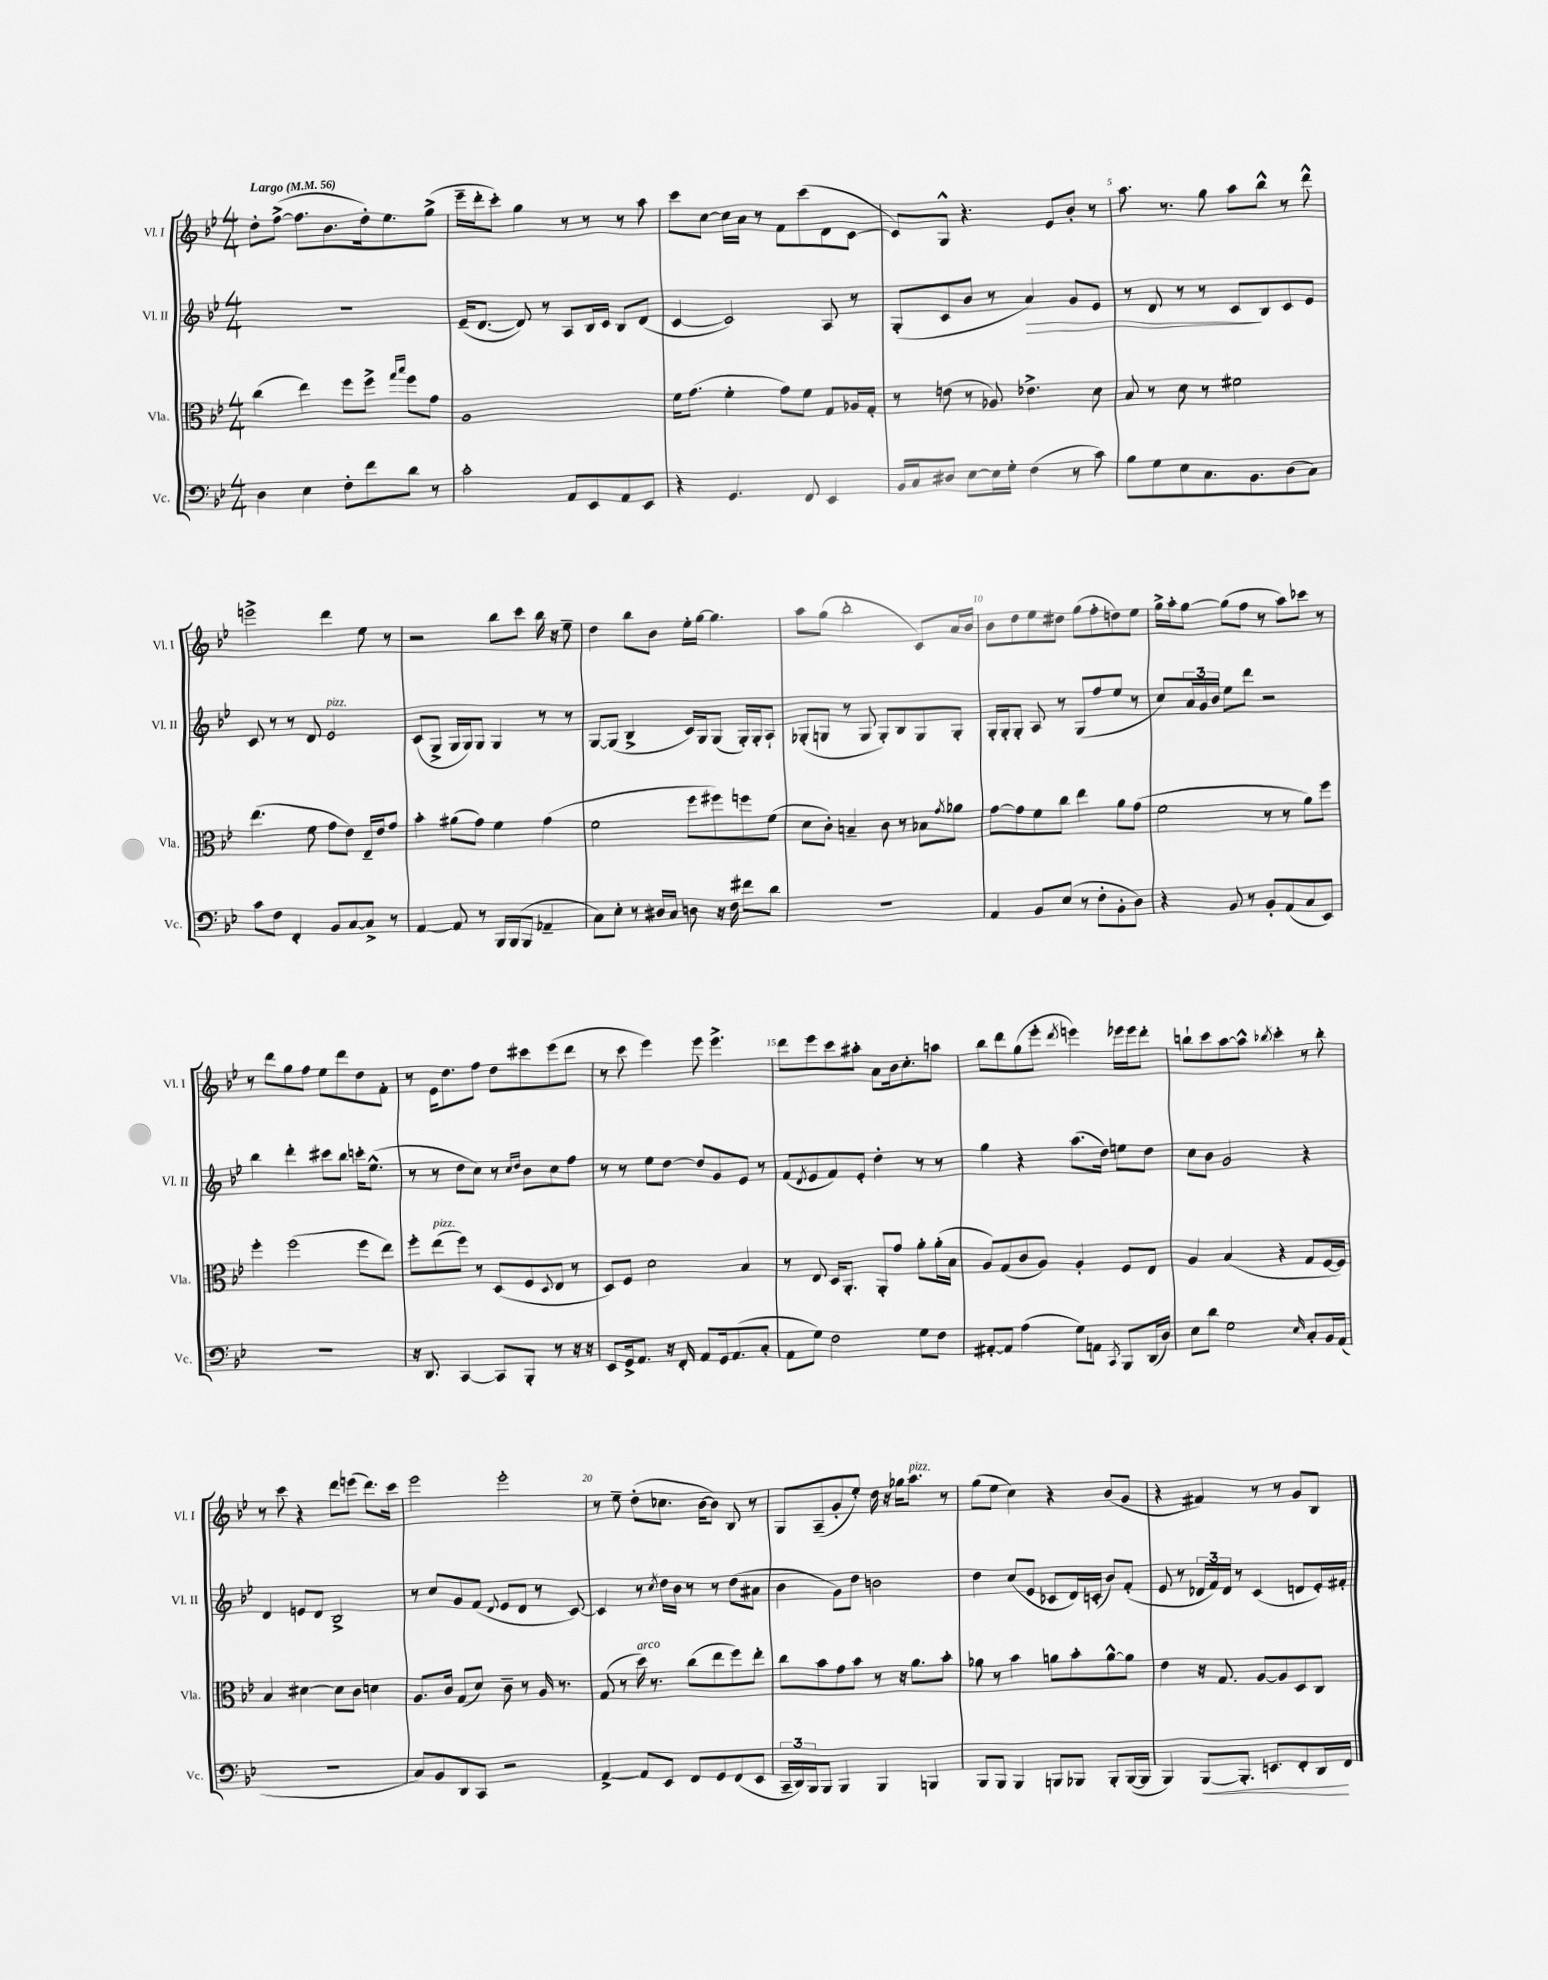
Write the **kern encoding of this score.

**kern	**dynam	**kern	**kern	**dynam	**kern
*part4	*part4	*part3	*part2	*part2	*part1
*staff4	*staff4	*staff3	*staff2	*staff2	*staff1
*I"Vc.	*	*I"Vla.	*I"Vl. II	*	*I"Vl. I
*I'Vc.	*	*I'Vla.	*I'Vl. II	*	*I'Vl. I
*clefF4	*	*clefC3	*clefG2	*	*clefG2
*k[b-e-]	*	*k[b-e-]	*k[b-e-]	*	*k[b-e-]
*M4/4	*	*M4/4	*M4/4	*	*M4/4
*MM56	*	*MM56	*MM56	*	*MM56
=1	=1	=1	=1	=1	=1
!	!	!	!	!	!LO:TX:a:B:t=Largo
4D\	.	(4cc\	1r	.	8dd'\L
.	.	.	.	.	([8ff^\J
4E-\	.	4ee-\)	.	.	8.ff\L]
.	.	.	.	.	8.b-\
8F'\L	.	8ff\L	.	.	.
8f\	.	8ff^\J	.	.	16dd'\k)
.	.	.	.	.	8.ee-\
.	.	16qqgg/LL	.	.	.
.	.	16qqbb-/JJ	.	.	.
8d\J	.	8ff\L	.	.	.
8r	.	8g\J	.	.	(8gg^\J
=2	=2	=2	=2	=2	=2
2c'\	.	1A	(16e-~/KL	.	16eee-~\LL
.	.	.	[8.d/J	.	16ddd'\J
.	.	.	.	.	8ccc'\J)
.	.	.	8d/])	.	4gg\
.	.	.	8r	.	.
8AA/L	.	.	8A/L	.	8r
8EE-/	.	.	16B-/L	.	8r
.	.	.	16c/JJ	.	.
8AA/	.	.	8B-/L	.	8r
8EE-/J	.	.	(8d/J	.	8aa\
=3	=3	=3	=3	=3	=3
4r	.	16f\KL	[4c/	.	8ccc\L
.	.	(8.g\J	.	.	.
.	.	.	.	.	[8cc\J
4.GG/	.	4f'\	2c/])	.	16cc\LL]
.	.	.	.	.	16a\JJ
.	.	.	.	.	8r
.	.	8g\L)	.	.	8f\L
8FF/	.	8f\J	.	.	(8ccc\
4EE-/	.	8G/L	8A/	.	8d\
.	.	16A-X/L	8r	.	[8c\J
.	.	16G'/JJ	.	.	.
=4	=4	=4	=4	=4	=4
16BB-/LL	.	8r	(8G'/L	.	8c/L])
16C/J	.	.	.	.	.
8D#X/J	.	(8en\	8c/	.	8G^^/J
[8E-\L	.	8r	8b-/J	.	4.r
16E-\L]	.	8A-X/)	8r	.	.
16G'\JJ	.	.	.	.	.
!	!	!	!	!LO:HP:b	!
(4F\	.	4.e-X^\	4a/)	>	.
.	.	.	.	.	8e-/L
8r	.	.	8g/L	.	8b-'/J
8c\)	.	8d\	8e-/J	.	8r
=5	=5	=5	=5	=5	=5
8B-\L	.	8B-/	8r	.	8.aa\
8G\	.	8r	8d/	.	.
.	.	.	.	.	8.r
8E-\	.	8d\	8r	.	.
8.C\	.	8r	8r	.	8gg\
.	.	2f#X\	8c/L	.	8aa\L
8.BB-\	.	.	.	.	.
.	.	.	8B-/	]	8bb-^^\J
(8D\	.	.	8c/	.	8r
8C\J)	.	.	8e-/J	.	8ddd^^\
!!LO:LB:g=z
=6	=6	=6	=6	=6	=6
8c\L	.	(4.ee-\	8c/	.	2eeen^\
8F\J	.	.	8r	.	.
4FF'/	.	.	8r	.	.
.	.	8f\	8d/	.	.
!	!	!	!LO:TX:a:i:t=pizz.	!	!
8BB-/L	.	8g\L	2e-/	.	4ddd\
[8C/	.	8e-\J)	.	.	.
8C^/J]	.	16E-~/LL	.	.	8ee-\
.	.	16e-/J	.	.	.
8r	.	8g/J	.	.	8r
=7	=7	=7	=7	=7	=7
[4AA/	.	4b-'\	(8c/L	.	2r
.	.	.	8G^/J	.	.
8AA/]	.	(8a#X\L	16G/LL	.	.
.	.	.	16G/J)	.	.
8r	.	8g\J)	8G/J	.	.
16BBB-/LL	.	4f\	4G/	.	8bb-\L
(16BBB-/J	.	.	.	.	.
8BBB-/J	.	.	.	.	8ccc\J
4AA-X~/	.	(4g\	8r	.	16bb-\
.	.	.	.	.	16r
.	.	.	8r	.	8ee-~\
=8	=8	=8	=8	=8	=8
8C\L)	.	2f\	[8G/L	.	4dd\
8E-'\J	.	.	(8G/J]	.	.
8r	.	.	4B-^/	.	8bb-\L
16D#X/LL	.	.	.	.	8b-\J
16C/JJ	.	.	.	.	.
8Dn\	.	8ff\L	16c/LL)	.	16ee-'\LL
.	.	.	16G/J	.	[16gg\JJ
16r	.	8ff#X\)	(8G/J	.	4.gg\]
16F\	.	.	.	.	.
8f#X\L	.	8ffn\	16G'/LL)	.	.
.	.	.	16G'/J	.	.
8d\J	.	(8f\J	8A`/J	.	.
=9	=9	=9	=9	=9	=9
1r	.	8d\L	(8G-X'/L	.	8aa\L
.	.	8c'\J)	8Gn/J	.	(8gg\J
.	.	4Bn~/	8r	.	2bb-'\
.	.	.	8G/	.	.
.	.	8c\	8G'/L)	.	.
.	.	8r	8B-/	.	.
.	.	8B-X\L	8G/	.	8c/L)
.	.	8qg/	.	.	.
.	.	8a-X\J	8G'/J	.	16a/L
.	.	.	.	.	16b-/JJ
=10	=10	=10	=10	=10	=10
4AA/	.	[8g\L	16G'/LL	.	8b-\L
.	.	.	16G'/J	.	.
.	.	8g\]	8G'/J	.	8dd\
8BB-/L	.	8f\	8A/	.	8ee-\
(8E-/J	.	8cc\J	8r	.	8dd#X\J
8r	.	4ee-\	(8G/L	.	(8gg\L
8F'\L	.	.	8ff/	.	8ff'\
8BB-'\	.	8a\L	8ee-/J	.	8ddn\)
8D\J)	.	(8g\J	8r	.	8ee-\J
=11	=11	=11	=11	=11	=11
4r	.	2f\	8cc/L)	.	16gg^\LL
.	.	.	.	.	16aa'\J
.	.	.	24a/L	.	[8gg\J
.	.	.	24g/	.	.
.	.	.	24b-/JJ	.	.
8BB-/	.	.	8ee-\L	.	(8gg\L]
8r	.	.	8ddd\J	.	8ff\J
8BB-'/L	.	8r	2r	.	8r
(8AA/	.	8r	.	.	8aa\L)
8C/	.	8a\L)	.	.	8ccc-X\J
8EE-/J)	.	8ff\J	.	.	8r
!!LO:LB:g=z
=12	=12	=12	=12	=12	=12
1r	.	4ff'\	4bb-\	.	8r
.	.	.	.	.	8ddd\L
.	.	(2ff\	4ddd'\	.	8gg\
.	.	.	.	.	8ff\J
.	.	.	8ccc#X\L	.	8ee-\L
.	.	.	8bb-\J	.	8ddd\
.	.	8ff\L	16cccn'\KL	.	8dd\
.	.	.	(8.ee-^^\J	.	.
.	.	8ee-\J)	.	.	8f'\J
=13	=13	=13	=13	=13	=13
16r	.	8ff'\L	8r	.	8r
8.DD/	.	.	.	.	.
!	!	!LO:TX:a:i:t=pizz.	!	!	!
.	.	(8ee-\	8r	.	16e-\KL
.	.	.	.	.	8.dd\
[4CC/	.	8ff\J)	8dd\L	.	.
.	.	8r	8cc\J)	.	8ff\J
8CC/L]	.	(8D/L	8r	.	8dd\L
.	.	.	16qqcc/LL	.	.
.	.	.	16qqdd/JJ	.	.
8BBB-'/J	.	8F/	8b-\L	.	8ccc#X\
.	.	8qqD/	.	.	.
8r	.	8E-/J	8cc\	.	(8eee-\
16r	.	8r	8ff\J	.	8ddd\J
16r	.	.	.	.	.
=14	=14	=14	=14	=14	=14
8EE-/L	.	8D/L)	8r	.	8r
16GG^/k	.	8F/J	8r	.	8ccc\
8.AA/J	.	.	.	.	.
.	.	2d\	8ee-\L	.	4eee-\)
16r	.	.	[8dd\J	.	.
16FF'/	.	.	.	.	.
8AA/L	.	.	8dd/L]	.	8eee-\
16GG/k	.	.	8g/	.	4.eee-^\
(8.AA/	.	.	.	.	.
.	.	4B-/	8e-/J	.	.
8C'/J	.	.	8r	.	.
=15	=15	=15	=15	=15	=15
8AA\L	.	8r	(8f/L	.	8ddd\L
.	.	.	8qd/	.	.
8G\J)	.	8E-/	8e-/	.	8eee-\
2F\	.	16D/KL	8f/)	.	8ccc\
.	.	8.AA'/J	.	.	.
.	.	.	8e-'/J	.	8aa#X'\J
.	.	8AA'/L	4dd'\	.	8a\L
.	.	8g/J	.	.	16b-\k
.	.	.	.	.	8.cc'\
8G\L	.	8a'\L	8r	.	.
8F\J	.	(16a'\L	8r	.	8aan\J
.	.	16B-\JJ	.	.	.
=16	=16	=16	=16	=16	=16
[8AA#X'/L	.	8A/L)	4gg\	.	8bb-\L
8AA#/J]	.	(8G/	.	.	8ddd\
(4A\	.	8c/	4r	.	(8gg\
.	.	8A/J)	.	.	8eee-'\J
.	.	.	.	.	8qddd/
8G\L)	.	4A'/	(8.aa\L	.	4eeen\)
8AAn\J	.	.	.	.	.
.	.	.	16dd\Jk)	.	.
8qCC/	.	.	.	.	.
8BBB-/L	.	8F/L	8een\L	.	16eee-X\LL
.	.	.	.	.	16eee-\J
(16DD/L	.	8E-/J	8dd\J	.	8ddd'\J
16D/JJ)	.	.	.	.	.
=17	=17	=17	=17	=17	=17
8E-\L	.	4A/	8cc\L	.	8bbn`\L
8d\J	.	.	8b-\J	.	8ccc\
2G\	.	(4B-/	2g/	.	[8aa\
.	.	.	.	.	8aa^^\J]
.	.	.	.	.	8qbb-X/
.	.	4r	.	.	4ccc'\
16qqE-/	.	.	.	.	.
8C'/L	.	8G/L	4r	.	8r
16BB-/L	.	[16F/L	.	.	8bb-'\
(16AA/JJ	.	16F/JJ])	.	.	.
!!LO:LB:g=z
=18	=18	=18	=18	=18	=18
1r	.	4B-/	4d/	.	8r
.	.	.	.	.	8ccc\
.	.	[4d#X\	8en/L	.	4r
.	.	.	8d/J	.	.
.	.	8d#\L]	2B-^/	.	8ddd\L
.	.	8c\J	.	.	(8eeen\J
.	.	4dn\	.	.	8.ddd\L)
.	.	.	.	.	16ccc\Jk
=19	=19	=19	=19	=19	=19
8C/L)	.	8.A/L	8r	.	2eee-\
8BB-/	.	.	8cc/L	.	.
.	.	16c/Jk	.	.	.
8DD/	.	(8G/L	8g/	.	.
8CC/J	.	8d/J)	(8f/J	.	.
.	.	.	8qqd/	.	.
2r	.	8c~\	8e-/L	.	2eee-'\
.	.	8r	8d/J	.	.
.	.	16A/	8r	.	.
.	.	8.r	.	.	.
.	.	.	[8c/)	.	.
=20	=20	=20	=20	=20	=20
[4AA^/	.	(8G/	4c/]	.	8r
.	.	8r	.	.	8ee-~\
!	!	!LO:TX:a:i:t=arco	!	!	!
8AA/L]	.	16dd\)	8r	.	(8dd'\L
.	.	8.r	.	.	.
.	.	.	8qcc/	.	.
8EE-/J	.	.	16dd\LL	.	8.cc-X\J
.	.	.	16b-\JJ	.	.
8FF/L	.	(8cc\L	8r	.	.
.	.	.	.	.	[16b-\KL
8GG/	.	8ee-\	8r	.	8b-\J])
(8FF/	.	8ff\)	(8dd\L	.	8B-/
8EE-/J	.	8ee-'\J	8a#X\J	.	8r
=21	=21	=21	=21	=21	=21
24CC~/LL	.	8cc\L	4b-\	.	8G/L
24DD/)	.	.	.	.	.
24BBB-/J	.	.	.	.	.
8BBB-/J	.	8b-\	.	.	(8A~/
4BBB-/	.	8g\	8g\L)	.	8g'/
.	.	8b-\J	8dd\J	.	8ee-'/J)
4BBB-/	.	8r	2bn\	.	16dd\
.	.	.	.	.	16r
.	.	16r	.	.	16gg-X\KL
!	!	!	!	!	!LO:TX:a:i:t=pizz.
.	.	8.a\L	.	.	8.aa\J
4BBBn/	.	.	.	.	.
.	.	8b-'\J	.	.	8r
=22	=22	=22	=22	=22	=22
8BBB-/L	.	8a-X\	4dd\	.	(8gg\L
8BBB-/J	.	8r	.	.	8ee-\J
4BBB-/	.	4b-\	(8cc/L	.	4cc\)
.	.	.	8e-/J	.	.
8BBBn/L	.	8an\L	8c-X/L	.	4r
8BBB-X/J	.	8b-'\	16d/L)	.	.
.	.	.	(16cn'/JJ	.	.
8BBB-'/L	.	[8a^^\	8b-/L)	.	(8b-/L
([16BBB-/L	.	8a\J]	(8f'/J	.	8g/J
16BBB-/JJ]	.	.	.	.	.
=23	=23	=23	=23	=23	=23
4BBB-/)	.	4e-\	8e-/	.	4r
.	.	.	8r	.	.
!	!LO:HP:b	!	!	!	!
[8BBB-/L	<	16r	24d-X/LL	.	4f#X/)
.	.	.	24f/)	.	.
.	.	8.G/	.	.	.
.	.	.	24d-/JJ	.	.
8.BBB-'/J]	.	.	8r	.	.
.	.	[8A/L	(4c/	.	8r
8.EEn/L	.	.	.	.	.
.	.	8A/]	.	.	8r
8FF'/	.	8D/	8dn/L	.	8g/L
16DD/L	.	8C/J	16e-'/L)	.	8B-/J
16FF/JJ	.	.	16f#X'/JJ	.	.
.	[	.	.	.	.
==	==	==	==	==	==
*-	*-	*-	*-	*-	*-
